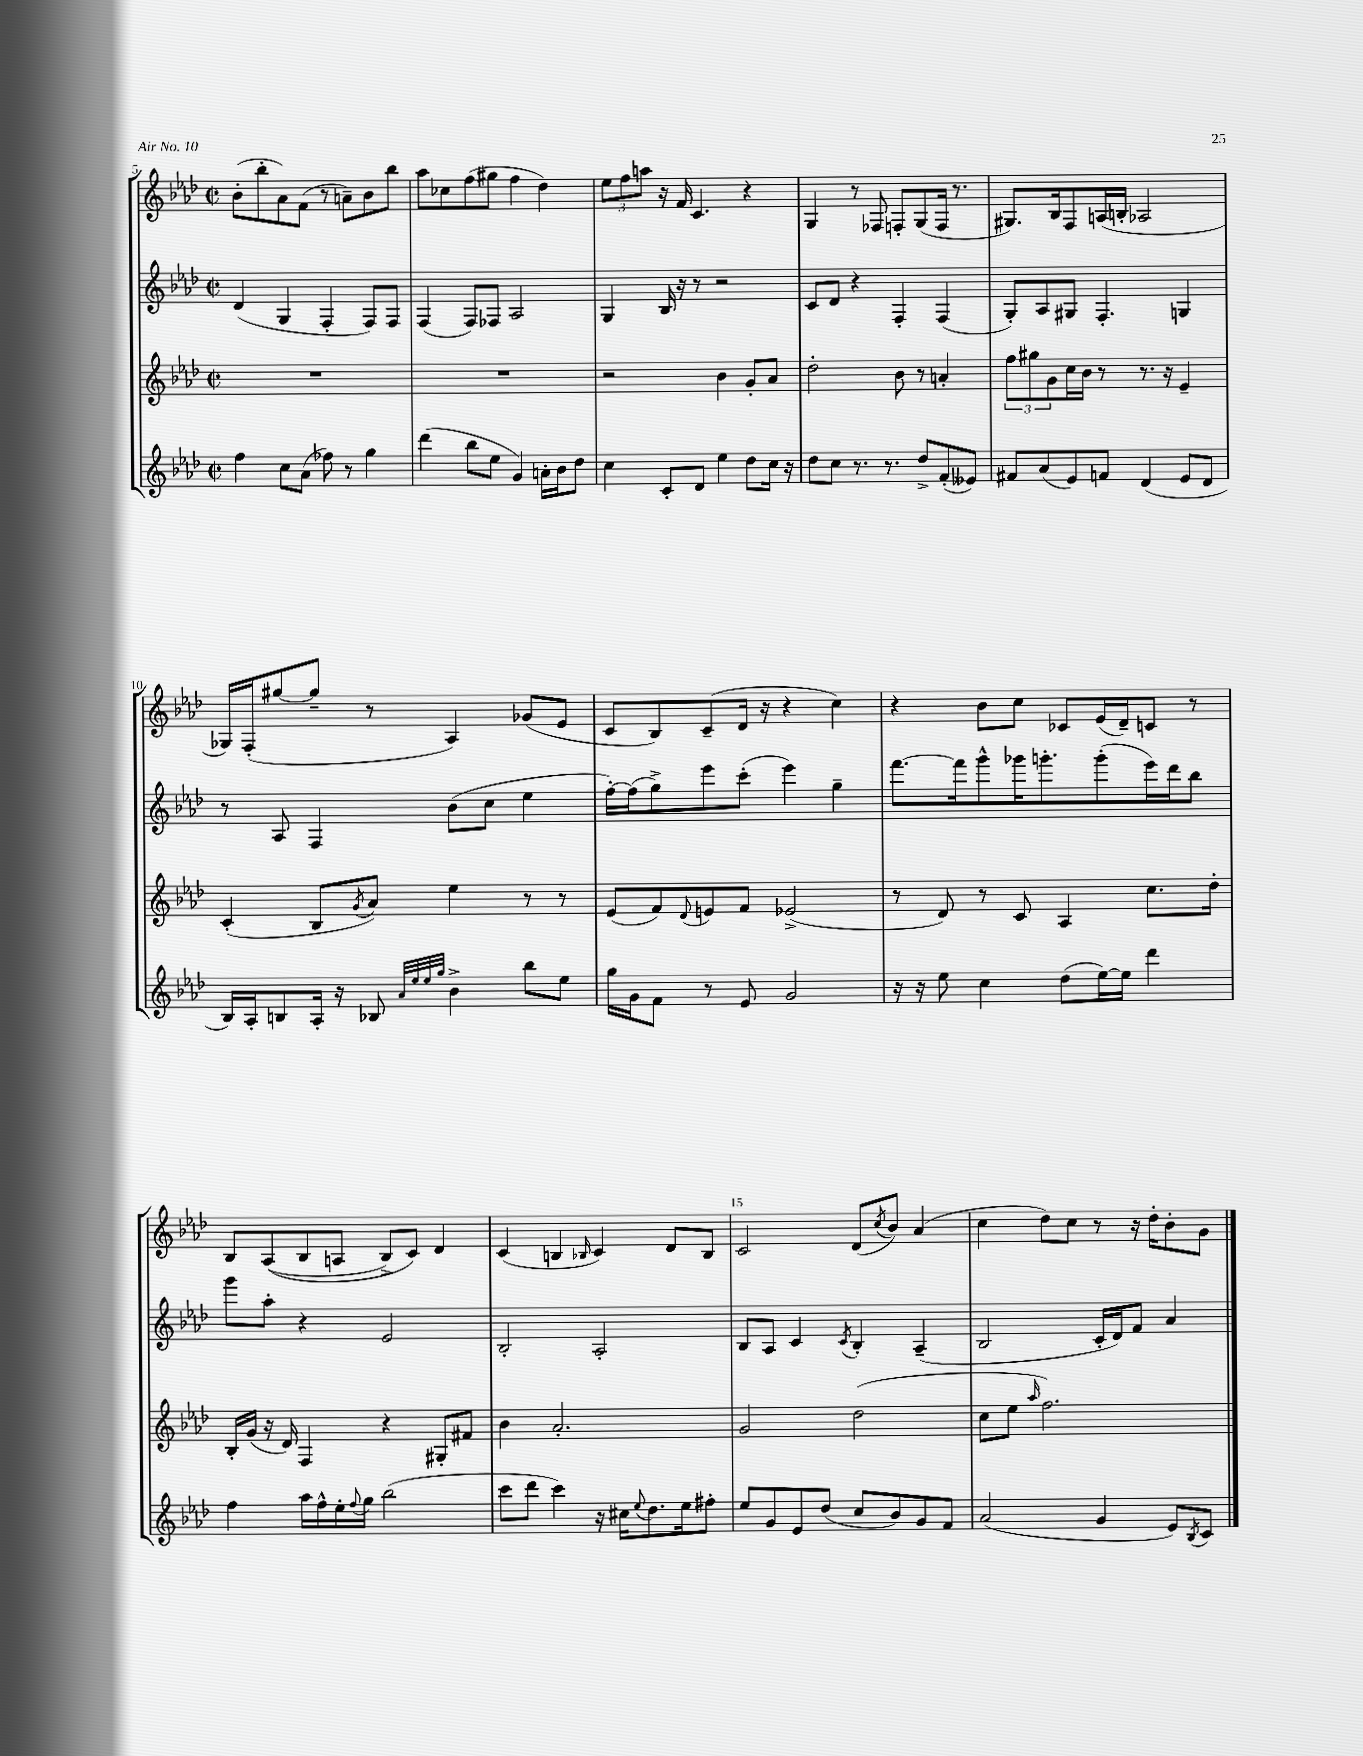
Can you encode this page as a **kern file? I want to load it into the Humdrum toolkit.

**kern	**kern	**kern	**kern
*staff4	*staff3	*staff2	*staff1
*clefG2	*clefG2	*clefG2	*clefG2
*k[b-e-a-d-]	*k[b-e-a-d-]	*k[b-e-a-d-]	*k[b-e-a-d-]
*M2/2	*M2/2	*M2/2	*M2/2
*met(c|)	*met(c|)	*met(c|)	*met(c|)
4ff\	1r	(4d-/	(8b-'\L
.	.	.	8bb-'\
8cc\L	.	4G/	8a-\)
(8a-\J	.	.	(8f\J
8ff-\)	.	4F'/	8r
8r	.	.	8a~\L)
4gg\	.	8F/L)	8b-\
.	.	8F/J	8bb-\J
=	=	=	=
(4ddd-\	1r	(4F/	8aa-\L
.	.	.	8cc-\
8bb-\L	.	8F/L)	(8ff\
8ee-\J	.	8F-/J	8gg#\J
4g/)	.	2A-/	4ff\
16a'\LL	.	.	4dd-\)
16b-\J	.	.	.
8dd-\J	.	.	.
=	=	=	=
4cc\	2r	4G/	12ee-\L
.	.	.	12ff\
.	.	.	12aa\J
8c'/L	.	16B-/	16r
.	.	16r	16f/
8d-/J	.	8r	4.c/
4ee-\	4b-\	2r	.
8dd-\L	8g'/L	.	4r
16cc\Jk	8a-/J	.	.
16r	.	.	.
=	=	=	=
8dd-\L	2dd-'\	8c/L	4G/
8cc\J	.	8d-/J	.
8.r	.	4r	8r
.	.	.	8F-/
8.r	.	.	.
.	8b-\	4F'/	8F'/L
8dd-^/L	8r	.	(8G/
(8f'/	4a'/	(4F/	16F/Jk
.	.	.	8.r
8e--/J)	.	.	.
=	=	=	=
8f#/L	12ff\L	8G'/L)	8.G#/L)
.	12gg#\	.	.
(8a-/	.	8A-/	.
.	12g\	.	.
.	.	.	16B-/k
8e-/)	16cc\L	8G#/J	8F/
.	16b-\JJ	.	.
8f/J	8r	4.F'/	(16A/L
.	.	.	16B'/JJ
(4d-/	8.r	.	2A-/
.	16r	.	.
8e-/L	4e-~/	4G/	.
8d-/J	.	.	.
=	=	=	=
16B-/LL)	(4c'/	8r	16G-/LL)
16A-'/J	.	.	(16F'/J
8B/	.	8A-/	[8gg#/
16A-'/Jk	8B-/L	4F/	8gg#~/]J
16r	.	.	.
.	8qg/	.	.
8B-/	8a-/J)	.	8r
32qqa-/LLL	.	.	.
32qqee-/	.	.	.
32qqee-/	.	.	.
32qqgg/JJJ	.	.	.
4b-^\	4ee-\	(8b-\L	4A-/)
.	.	8cc\J	.
8bb-\L	8r	4ee-\	(8g-/L
8ee-\J	8r	.	8e-/J
=	=	=	=
16gg\LL	(8e-/L	[16ff'\LL)	8c/L
16g\J	.	(16ff\]J	.
8f\J	8f/)	8gg^\)	8B-/)
.	8qqd-/	.	.
8r	8e/	8eee-\	(8c~/
8e-/	8f/J	(8ccc'\J	16d-/Jk
.	.	.	16r
2g/	(2e-^/	4eee-\)	4r
.	.	4gg~\	4cc\)
=	=	=	=
16r	8r	[8.fff\L	4r
16r	.	.	.
8ee-\	8d-/)	.	.
.	.	16fff\]k	.
4cc\	8r	8ggg^^\	8b-\L
.	8c/	16ggg-\K	8cc\J
.	.	8.ggg'\	.
(8dd-\L	4A-/	.	8c-/L
[16ee-\L)	.	(8ggg'\	(16e-/L
16ee-\]JJ	.	.	16d-~/J)
4ddd-\	8.cc\L	16eee-\L)	8c/J
.	.	16ddd-\J	.
.	.	8bb-\J	8r
.	16dd-'\Jk	.	.
=	=	=	=
4ff\	16B-'/LL	8ggg\L	8B-/L
.	(16g/JJ	.	.
.	16r	8aa-'\J	&((8A-/
.	16d-/)	.	.
16aa-\LL	4F/	4r	8B-/
16ff^^\	.	.	.
16ee-'\	.	.	8A/J
8qqff/	.	.	.
16gg\JJ	.	.	.
(2bb-\	4r	2e-/	8B-^/L)
.	.	.	8c/J&)
.	8G#'/L	.	4d-/
.	8f#/J	.	.
=	=	=	=
8ccc\L	4b-\	2B-'/	(4c/
8ddd-\J	.	.	.
4ccc\)	2.a-'/	.	4B/
.	.	.	16qqB-/
16r	.	2A-'/	4c/)
16cc#\LK	.	.	.
8qqee-/	.	.	.
8.dd-\	.	.	.
.	.	.	8d-/L
16ee-\k	.	.	.
8ff#'\J	.	.	8B-/J
=	=	=	=
8ee-/L	2g/	8B-/L	2c/
8g/	.	8A-/J	.
8e-/	.	4c/	.
(8dd-/J	.	.	.
.	.	8qc/	.
8cc/L	(2dd-\	4B-'/	(8d-/L
.	.	.	8qcc/
8b-/)	.	.	8b-/J)
8g/	.	(4A-~/	(4a-/
8f/J	.	.	.
=	=	=	=
(2a-/	8cc\L	2B-/	4cc\
.	8ee-\J	.	.
.	16qqaa-/	.	.
.	2.ff\)	.	8dd-\L)
.	.	.	8cc\J
4g/	.	16c'/LL	8r
.	.	16d-/J)	.
.	.	8f/J	16r
.	.	.	16dd-'\LK
8e-/L)	.	4a-/	8b-'\
8qB-/	.	.	.
8c/J	.	.	8g\J
==	==	==	==
*-	*-	*-	*-
